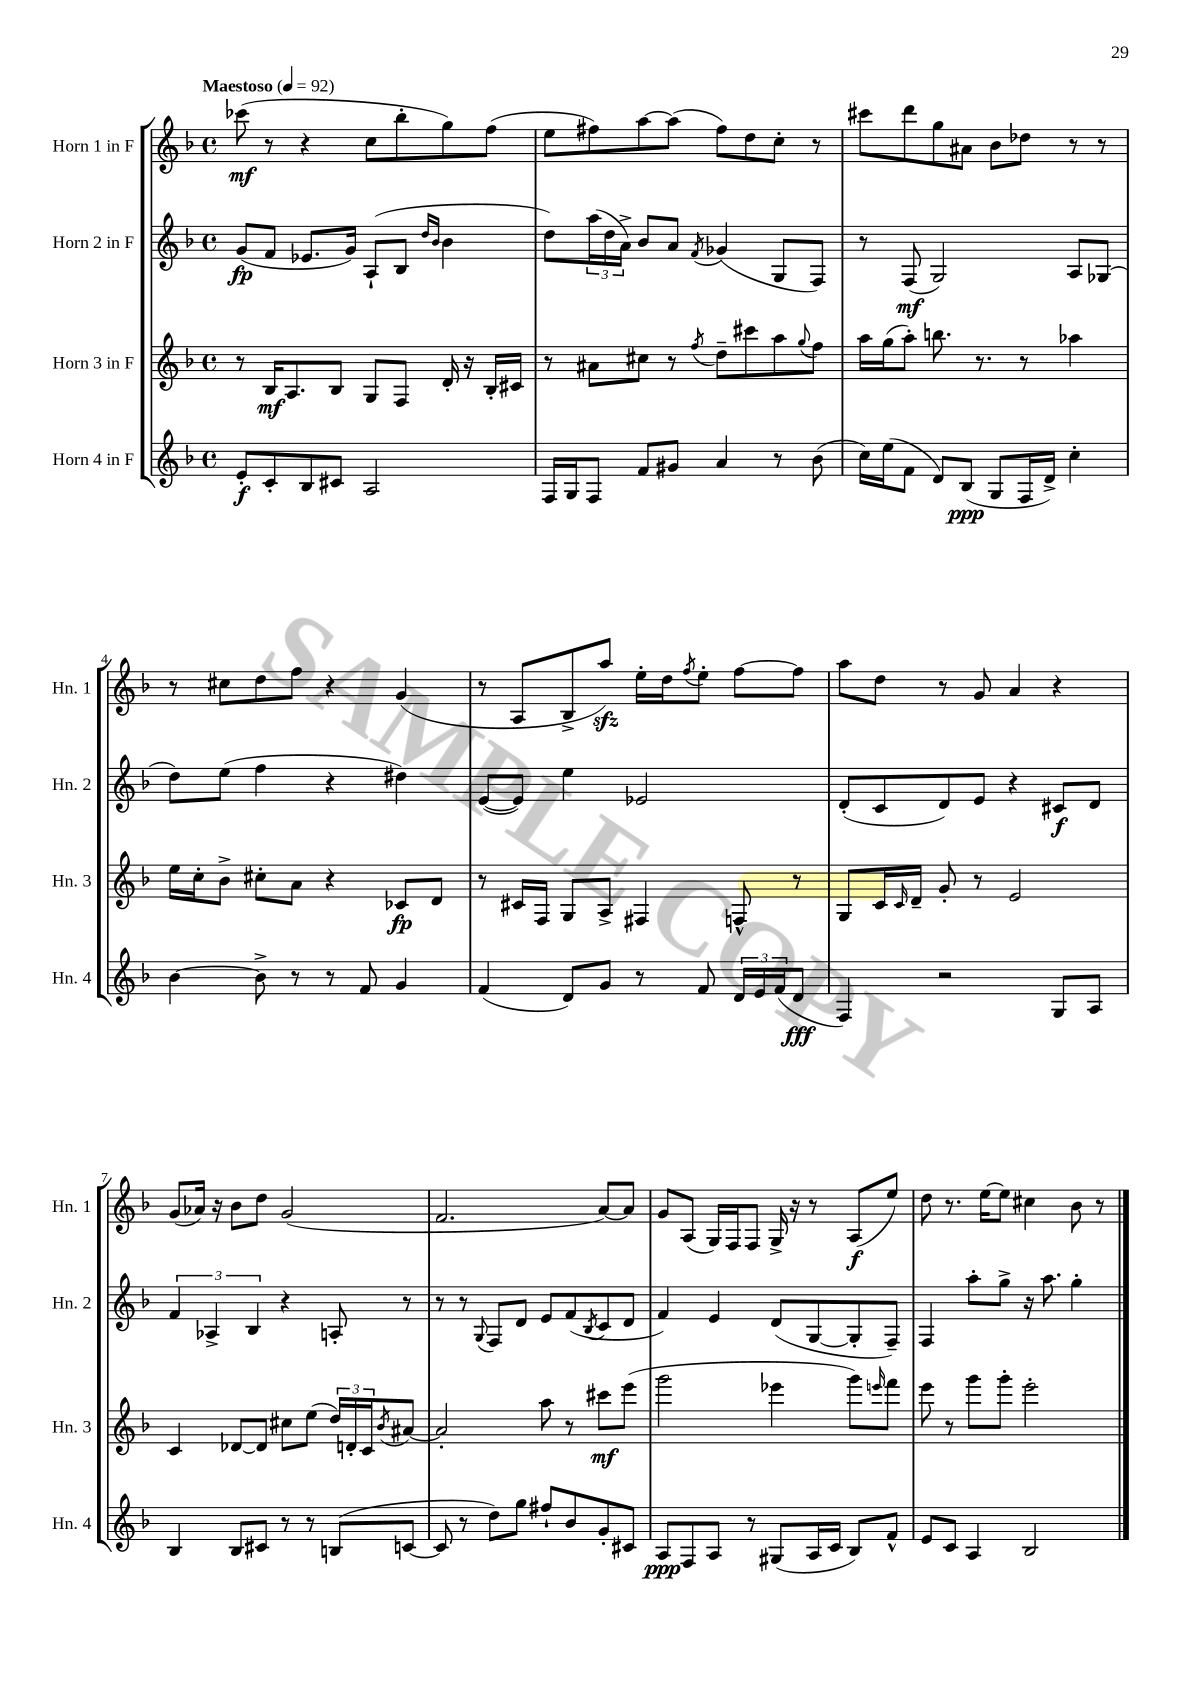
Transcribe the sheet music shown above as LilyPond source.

<<
\new StaffGroup <<
\new Staff = "s0" \with { instrumentName = "Horn 1 in F" shortInstrumentName = "Hn. 1" } {
    \clef treble \key f \major \defaultTimeSignature \time 4/4 \tempo "Maestoso" 4 = 92
    ces'''8\mf( r8 r4 c''8 bes''8-. g''8) f''8( |
    e''8 fis''8) a''8~ a''8( fis''8) d''8 c''8-. r8 |
    cis'''8 d'''8 g''8 ais'8 bes'8 des''8 r8 r8 |
    r8 cis''8 d''8 f''8 r4 g'4( |
    r8 a8 bes8-> a''8\sfz) e''16-. d''16 \acciaccatura { f''8 } e''8-. f''8~ f''8 |
    a''8 d''8 r8 g'8 a'4 r4 |
    g'8( aes'16) r16 bes'8 d''8 g'2( |
    f'2. a'8~) a'8 |
    g'8 a8( g16) f16 f8 g16-> r16 r8 a8\f( e''8) |
    d''8 r8. e''16~ e''8 cis''4 bes'8 r8 \bar "|." |
}
\new Staff = "s1" \with { instrumentName = "Horn 2 in F" shortInstrumentName = "Hn. 2" } {
    \clef treble \key f \major \defaultTimeSignature \time 4/4
    g'8\fp( f'8 ees'8. g'16) a8-!( bes8 \grace { d''16 bes'16 } bes'4 |
    d''8) \tuplet 3/2 { a''16( d''16 a'16->) } bes'8 a'8 \acciaccatura { f'8 } ges'4( g8 f8) |
    r8 f8\mf( g2) a8 ges8( |
    d''8) e''8( f''4 r4 dis''4) |
    e'8~( e'8) e''4 ees'2 |
    d'8-.( c'8 d'8) e'8 r4 cis'8\f d'8 |
    \tuplet 3/2 { f'4 aes4-> bes4 } r4 a8-. r8 |
    r8 r8 \appoggiatura { g8 } f8 d'8 e'8 f'8( \acciaccatura { bes8 } c'8 d'8 |
    f'4) e'4 d'8( g8~ g8-. f8--) |
    f4 a''8-. g''8-> r16 a''8. g''4-. \bar "|." |
}
\new Staff = "s2" \with { instrumentName = "Horn 3 in F" shortInstrumentName = "Hn. 3" } {
    \clef treble \key f \major \defaultTimeSignature \time 4/4
    r8 bes16\mf a8. bes8 g8 f8 d'16-. r16 bes16-. cis'16 |
    r8 ais'8 cis''8 r8 \acciaccatura { f''8 } d''8-- cis'''8 a''8 \appoggiatura { g''8 } f''8 |
    a''16 g''16( a''8-.) b''8. r8. r8 aes''4 |
    e''16 c''16-. bes'8-> cis''8-. a'8 r4 ces'8\fp d'8 |
    r8 cis'16 f16 g8 a8-> fis4 f8-^ r8 |
    g8 c'16 \grace { c'16 } d'16-- g'8-. r8 e'2 |
    c'4 des'8~ des'8 cis''8 e''8( \tuplet 3/2 { d''16) d'16-. c'16 } \acciaccatura { bes'8 } ais'8~ |
    ais'2-. a''8 r8 cis'''8\mf e'''8( |
    g'''2 ees'''4 g'''8) \grace { e'''16 } f'''8 |
    e'''8 r8 g'''8 g'''8-. e'''2-. \bar "|." |
}
\new Staff = "s3" \with { instrumentName = "Horn 4 in F" shortInstrumentName = "Hn. 4" } {
    \clef treble \key f \major \defaultTimeSignature \time 4/4
    e'8-.\f c'8-. bes8 cis'8 a2 |
    f16 g16 f8 f'8 gis'8 a'4 r8 bes'8( |
    c''16) e''16( f'8 d'8) bes8\ppp( g8 f16 d'16->) c''4-. |
    bes'4~ bes'8-> r8 r8 f'8 g'4 |
    f'4( d'8) g'8 r8 f'8 \tuplet 3/2 { d'16 e'16 f'16( } d'8\fff |
    f4) r2 g8 a8 |
    bes4 bes8 cis'8 r8 r8 b8( c'8~ |
    c'8 r8 d''8) g''8 fis''8-! bes'8 g'8-. cis'8 |
    a8\ppp f8 a8 r8 gis8( a16 c'16 bes8) f'8-^ |
    e'8 c'8 a4 bes2 \bar "|." |
}
>>
>>
